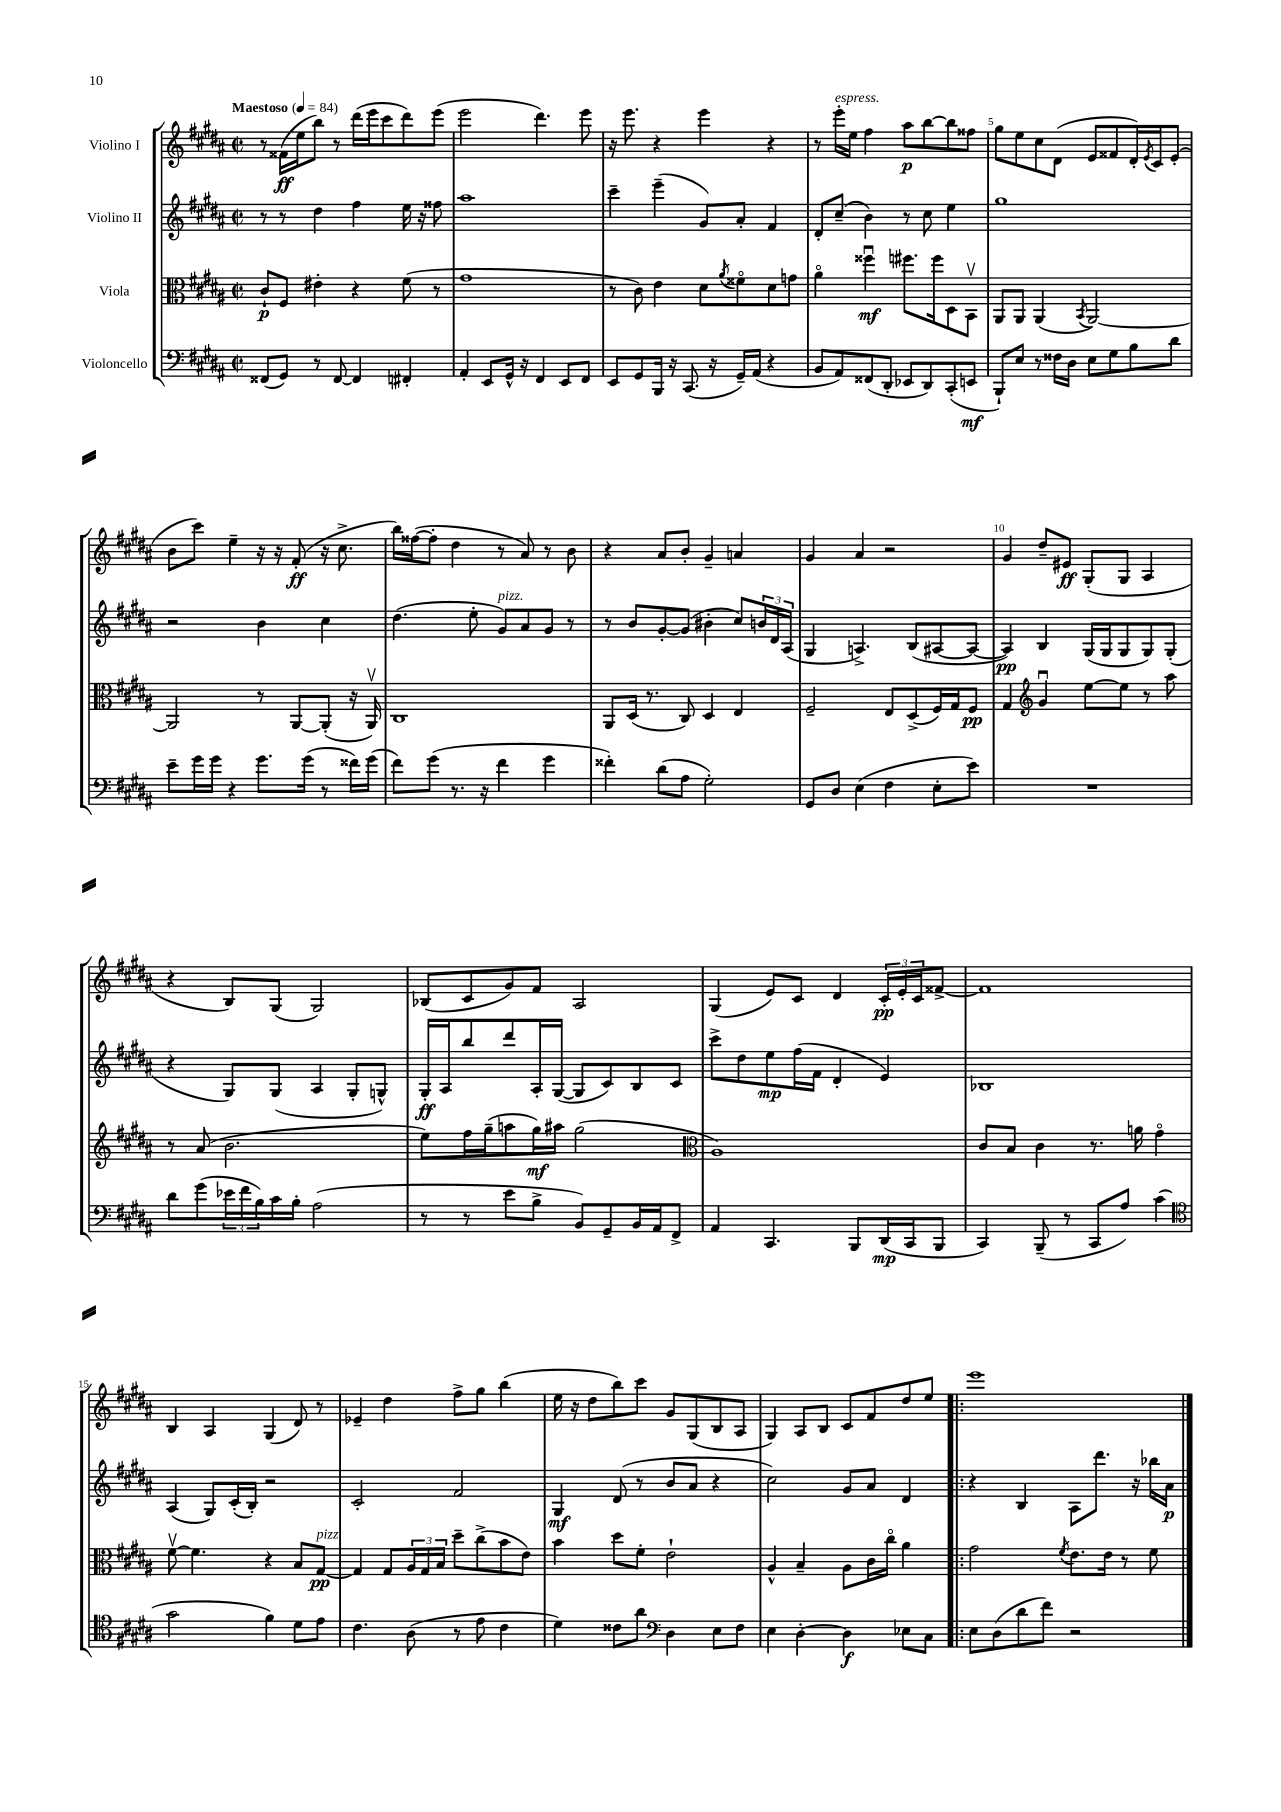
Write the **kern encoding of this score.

**kern	**dynam	**kern	**dynam	**kern	**dynam	**kern	**dynam
*part4	*part4	*part3	*part3	*part2	*part2	*part1	*part1
*staff4	*staff4	*staff3	*staff3	*staff2	*staff2	*staff1	*staff1
*I"Violoncello	*	*I"Viola	*	*I"Violino II	*	*I"Violino I	*
*clefF4	*	*clefC3	*	*clefG2	*	*clefG2	*
*k[f#c#g#d#a#]	*	*k[f#c#g#d#a#]	*	*k[f#c#g#d#a#]	*	*k[f#c#g#d#a#]	*
*M2/2	*	*M2/2	*	*M2/2	*	*M2/2	*
*met(c|)	*	*met(c|)	*	*met(c|)	*	*met(c|)	*
*MM84	*	*MM84	*	*MM84	*	*MM84	*
=1	=1	=1	=1	=1	=1	=1	=1
!	!	!	!	!	!	!LO:TX:a:B:t=Maestoso	!
(8FF##X/L	.	8c#`/L	p	8r	.	8r	.
8GG#/J)	.	8F#/J	.	8r	.	(16f##X\LL	ff
.	.	.	.	.	.	16ee\J	.
8r	.	4e#X'\	.	4dd#\	.	8bb\J)	.
[8FF##/	.	.	.	.	.	8r	.
4FF##/]	.	4r	.	4ff#\	.	(16ddd#\LL	.
.	.	.	.	.	.	16eee\J	.
.	.	.	.	.	.	8ccc#\	.
4FF#X'/	.	(8f#\	.	16ee\	.	8ddd#\)	.
.	.	.	.	16r	.	.	.
.	.	8r	.	8ff##X\	.	(8eee\J	.
=2	=2	=2	=2	=2	=2	=2	=2
4AA#'/	.	1g#	.	1aa#	.	2eee\	.
8EE/L	.	.	.	.	.	.	.
16GG#^^/Jk	.	.	.	.	.	.	.
16r	.	.	.	.	.	.	.
4FF#/	.	.	.	.	.	4.ddd#\)	.
8EE/L	.	.	.	.	.	.	.
8FF#/J	.	.	.	.	.	8eee\	.
=3	=3	=3	=3	=3	=3	=3	=3
8EE/L	.	8r	.	4ccc#~\	.	16r	.
.	.	.	.	.	.	8.eee\	.
8GG#/	.	8c#\)	.	.	.	.	.
16BBB/Jk	.	4e\	.	(4eee~\	.	4r	.
16r	.	.	.	.	.	.	.
(8.CC#/	.	.	.	.	.	.	.
.	.	8d#\L	.	8g#/L)	.	4eee\	.
16r	.	.	.	.	.	.	.
.	.	8qa#/	.	.	.	.	.
16GG#~/LL)	.	8f##X\	.	8a#'/J	.	.	.
(16AA#/JJ	.	.	.	.	.	.	.
4r	.	8d#\	.	4f#/	.	4r	.
.	.	8gn\J	.	.	.	.	.
=4	=4	=4	=4	=4	=4	=4	=4
8BB/L	.	4a#\	.	8d#'/L	.	8r	.
!	!	!	!	!	!	!LO:TX:a:i:t=espress.	!
8AA#/)	.	.	.	(8cc#~/J	.	16eee'\LL	.
.	.	.	.	.	.	16ee\JJ	.
(8FF##X/	.	4ff##Xu\	mf	4b\)	.	4ff#\	.
8DD#'/J	.	.	.	.	.	.	.
8EE-X/L	.	8.ff#X\L	.	8r	.	8aa#\L	p
8DD#/)	.	.	.	8cc#\	.	[8bb\	.
.	.	16ff#\k	.	.	.	.	.
(8CC#'/	.	8D#\	.	4ee\	.	8bb\]	.
8EEn/J	mf	8BBv\J	.	.	.	8ff##X\J	.
=5	=5	=5	=5	=5	=5	=5	=5
8BBB`/L)	.	8AA#/L	.	1gg#	.	8gg#\L	.
8E/J	.	8AA#/J	.	.	.	8ee\	.
8r	.	(4AA#/	.	.	.	8cc#\	.
16F##X\LL	.	.	.	.	.	(8d#\J	.
16D#\JJ	.	.	.	.	.	.	.
.	.	8qBB/	.	.	.	.	.
8E\L	.	[2AA#/)	.	.	.	8e/L	.
8G#\	.	.	.	.	.	8f##X/	.
8B\	.	.	.	.	.	16d#'/L)	.
.	.	.	.	.	.	8qe/	.
.	.	.	.	.	.	16c#/J	.
8d#\J	.	.	.	.	.	(8e'/J	.
!!LO:LB:g=z
=6	=6	=6	=6	=6	=6	=6	=6
8e~\L	.	2AA#/]	.	2r	.	8b\L	.
16g#\L	.	.	.	.	.	8ccc#\J)	.
16g#\JJ	.	.	.	.	.	.	.
4r	.	.	.	.	.	4ee~\	.
8.g#\L	.	8r	.	4b\	.	16r	.
.	.	.	.	.	.	16r	.
.	.	[8AA#/L	.	.	.	(8f#'/	ff
(16g#\Jk	.	.	.	.	.	.	.
8r	.	(8AA#'/J]	.	4cc#\	.	16r	.
.	.	.	.	.	.	8.cc#^\	.
16f##X\LL)	.	16r	.	.	.	.	.
(16g#\JJ	.	16AA#v/)	.	.	.	.	.
=7	=7	=7	=7	=7	=7	=7	=7
8f#\L)	.	1C#	.	(4.dd#\	.	16bb\LL)	.
.	.	.	.	.	.	([16ff##X\J	.
(8g#\J	.	.	.	.	.	8ff##'\J]	.
8.r	.	.	.	.	.	4dd#\	.
.	.	.	.	8ee'\	.	.	.
16r	.	.	.	.	.	.	.
!	!	!	!	!LO:TX:a:i:t=pizz.	!	!	!
4f#\	.	.	.	8g#/L)	.	8r	.
.	.	.	.	8a#/	.	8a#/)	.
4g#\	.	.	.	8g#/J	.	8r	.
.	.	.	.	8r	.	8b\	.
=8	=8	=8	=8	=8	=8	=8	=8
4f##X'\)	.	8AA#/L	.	8r	.	4r	.
.	.	(16D#/Jk	.	8b/L	.	.	.
.	.	8.r	.	.	.	.	.
(8d#\L	.	.	.	[8g#'/	.	8a#/L	.
8A#\J	.	8C#/)	.	(8g#/J]	.	8b'/J	.
2G#'\)	.	4D#/	.	4b#X'\	.	4g#~/	.
.	.	4E/	.	8cc#/L)	.	4an/	.
.	.	.	.	24bn/L	.	.	.
.	.	.	.	24d#/	.	.	.
.	.	.	.	(24A#/JJ	.	.	.
=9	=9	=9	=9	=9	=9	=9	=9
8GG#/L	.	2F#~/	.	4G#/	.	4g#/	.
8D#/J	.	.	.	.	.	.	.
(4E\	.	.	.	4.An^/)	.	4a#/	.
4F#\	.	8E/L	.	.	.	2r	.
.	.	(8D#^/	.	(8B/L	.	.	.
8E'\L	.	16F#/L)	.	[8A#X/	.	.	.
.	.	16G#/J	.	.	.	.	.
8e\J)	.	8F#/J	pp	8A#/J_	.	.	.
=10	=10	=10	=10	=10	=10	=10	=10
1r	.	4G#/	.	4A#/])	pp	4g#/	.
*	*	*clefG2	*	*	*	*	*
.	.	4g#u/	.	4B/	.	8dd#~/L	.
.	.	.	.	.	.	8e#X/J	ff
.	.	[8ee\L	.	(16G#/LL	.	(8G#'/L	.
.	.	.	.	16G#/J	.	.	.
.	.	8ee\J]	.	8G#/	.	8G#/J	.
.	.	8r	.	8G#/)	.	4A#/	.
.	.	8aa#\	.	(8G#'/J	.	.	.
!!LO:LB:g=z
=11	=11	=11	=11	=11	=11	=11	=11
8d#\L	.	8r	.	4r	.	4r	.
(8g#\	.	(8a#/	.	.	.	.	.
24e-X\L	.	2.b\	.	8G#/L)	.	8B/L)	.
24f#\	.	.	.	.	.	.	.
24B\)	.	.	.	.	.	.	.
16c#\	.	.	.	(8G#/J	.	(8G#/J	.
16B'\JJ	.	.	.	.	.	.	.
(2A#\	.	.	.	4A#/	.	2G#/)	.
.	.	.	.	8G#'/L	.	.	.
.	.	.	.	8Gn^^/J)	.	.	.
=12	=12	=12	=12	=12	=12	=12	=12
8r	.	8ee\L)	.	16G#'/LL	ff	(8B-X/L	.
.	.	.	.	16A#/J	.	.	.
8r	.	16ff#\L	.	8bb/	.	8c#/	.
.	.	(16gg#~\J	.	.	.	.	.
8e\L	.	8aan\	.	8ddd#/	.	8g#/)	.
8B^\J	.	16gg#\L)	mf	16A#'/L	.	8f#/J	.
.	.	16aa#X\JJ	.	([16G#/JJ	.	.	.
8BB/L)	.	(2gg#\	.	8G#/L]	.	2A#/	.
8GG#~/	.	.	.	8c#/)	.	.	.
16BB/L	.	.	.	8B/	.	.	.
16AA#/J	.	.	.	.	.	.	.
8FF#^/J	.	.	.	8c#/J	.	.	.
=13	=13	=13	=13	=13	=13	=13	=13
*	*	*clefC3	*	*	*	*	*
4AA#/	.	1A#)	.	8ccc#^\L	.	(4G#/	.
.	.	.	.	8dd#\	.	.	.
4.CC#/	.	.	.	8ee\	mp	8e/L)	.
.	.	.	.	(16ff#\L	.	8c#/J	.
.	.	.	.	16f#\JJ	.	.	.
.	.	.	.	4d#'/	.	4d#/	.
8BBB/L	.	.	.	.	.	.	.
(16DD#/L	mp	.	.	4e/)	.	24c#'/LL	pp
.	.	.	.	.	.	24e'/	.
16CC#/J	.	.	.	.	.	.	.
.	.	.	.	.	.	24c#/J	.
8BBB/J	.	.	.	.	.	[8f##X^/J	.
=14	=14	=14	=14	=14	=14	=14	=14
4CC#/)	.	8c#/L	.	1B-X	.	1f##]	.
.	.	8B/J	.	.	.	.	.
(8BBB~/	.	4c#\	.	.	.	.	.
8r	.	.	.	.	.	.	.
8CC#/L	.	8.r	.	.	.	.	.
8A#/J)	.	.	.	.	.	.	.
.	.	16an\	.	.	.	.	.
(4c#\	.	4g#\	.	.	.	.	.
!!LO:LB:g=z
=15	=15	=15	=15	=15	=15	=15	=15
*clefC4	*	*	*	*	*	*	*
2g#\	.	[8f#v\	.	(4A#/	.	4B/	.
.	.	4.f#\]	.	.	.	.	.
.	.	.	.	8G#/L)	.	4A#/	.
.	.	.	.	(16c#'/L	.	.	.
.	.	.	.	16B'/JJ)	.	.	.
4f#\)	.	4r	.	2r	.	(4G#/	.
8d#\L	.	8B/L	.	.	.	8d#/)	.
!	!	!LO:TX:a:i:t=pizz.	!	!	!	!	!
8e\J	.	[8G#/J	pp	.	.	8r	.
=16	=16	=16	=16	=16	=16	=16	=16
4.c#\	.	4G#/]	.	2c#'/	.	4e-X~/	.
.	.	8G#/L	.	.	.	4dd#\	.
(8A#\	.	24A#/L	.	.	.	.	.
.	.	24G#/	.	.	.	.	.
.	.	24B/JJ	.	.	.	.	.
8r	.	8dd#~\L	.	2f#/	.	8ff#^\L	.
8e\	.	(8cc#^\	.	.	.	8gg#\J	.
4c#\	.	8b\	.	.	.	(4bb\	.
.	.	8e\J)	.	.	.	.	.
=17	=17	=17	=17	=17	=17	=17	=17
4d#\)	.	4b\	.	4G#/	mf	16ee\	.
.	.	.	.	.	.	16r	.
.	.	.	.	.	.	8dd#\L	.
8c##X\L	.	8dd#\L	.	(8d#/	.	8bb\)	.
8a#\J	.	8f#'\J	.	8r	.	8ccc#\J	.
*clefF4	*	*	*	*	*	*	*
4D#\	.	2e`\	.	8b/L	.	8g#/L	.
.	.	.	.	8a#/J	.	(8G#/	.
8E\L	.	.	.	4r	.	8B/	.
8F#\J	.	.	.	.	.	8A#/J	.
=18	=18	=18	=18	=18	=18	=18	=18
4E\	.	4A#^^/	.	2cc#\)	.	4G#/)	.
[4D#'\	.	4B~/	.	.	.	8A#/L	.
.	.	.	.	.	.	8B/J	.
4D#\]	f	8A#\L	.	8g#/L	.	8c#/L	.
.	.	16c#\L	.	8a#/J	.	8f#/	.
.	.	16cc#\JJ	.	.	.	.	.
8E-X\L	.	4a#\	.	4d#/	.	8dd#/	.
8C#\J	.	.	.	.	.	8ee/J	.
=19!|:	=19!|:	=19!|:	=19!|:	=19!|:	=19!|:	=19!|:	=19!|:
8E\L	.	2g#\	.	4r	.	1eee	.
(8D#\	.	.	.	.	.	.	.
8d#\	.	.	.	4B/	.	.	.
8f#\J)	.	.	.	.	.	.	.
.	.	8qf#/	.	.	.	.	.
2r	.	8.e\L	.	8A#\L	.	.	.
.	.	.	.	8.ddd#\J	.	.	.
.	.	16e\Jk	.	.	.	.	.
.	.	8r	.	.	.	.	.
.	.	.	.	16r	.	.	.
.	.	8f#\	.	16bb-X\LL	.	.	.
.	.	.	.	16a#\JJ	p	.	.
==	==	==	==	==	==	==	==
*-	*-	*-	*-	*-	*-	*-	*-
